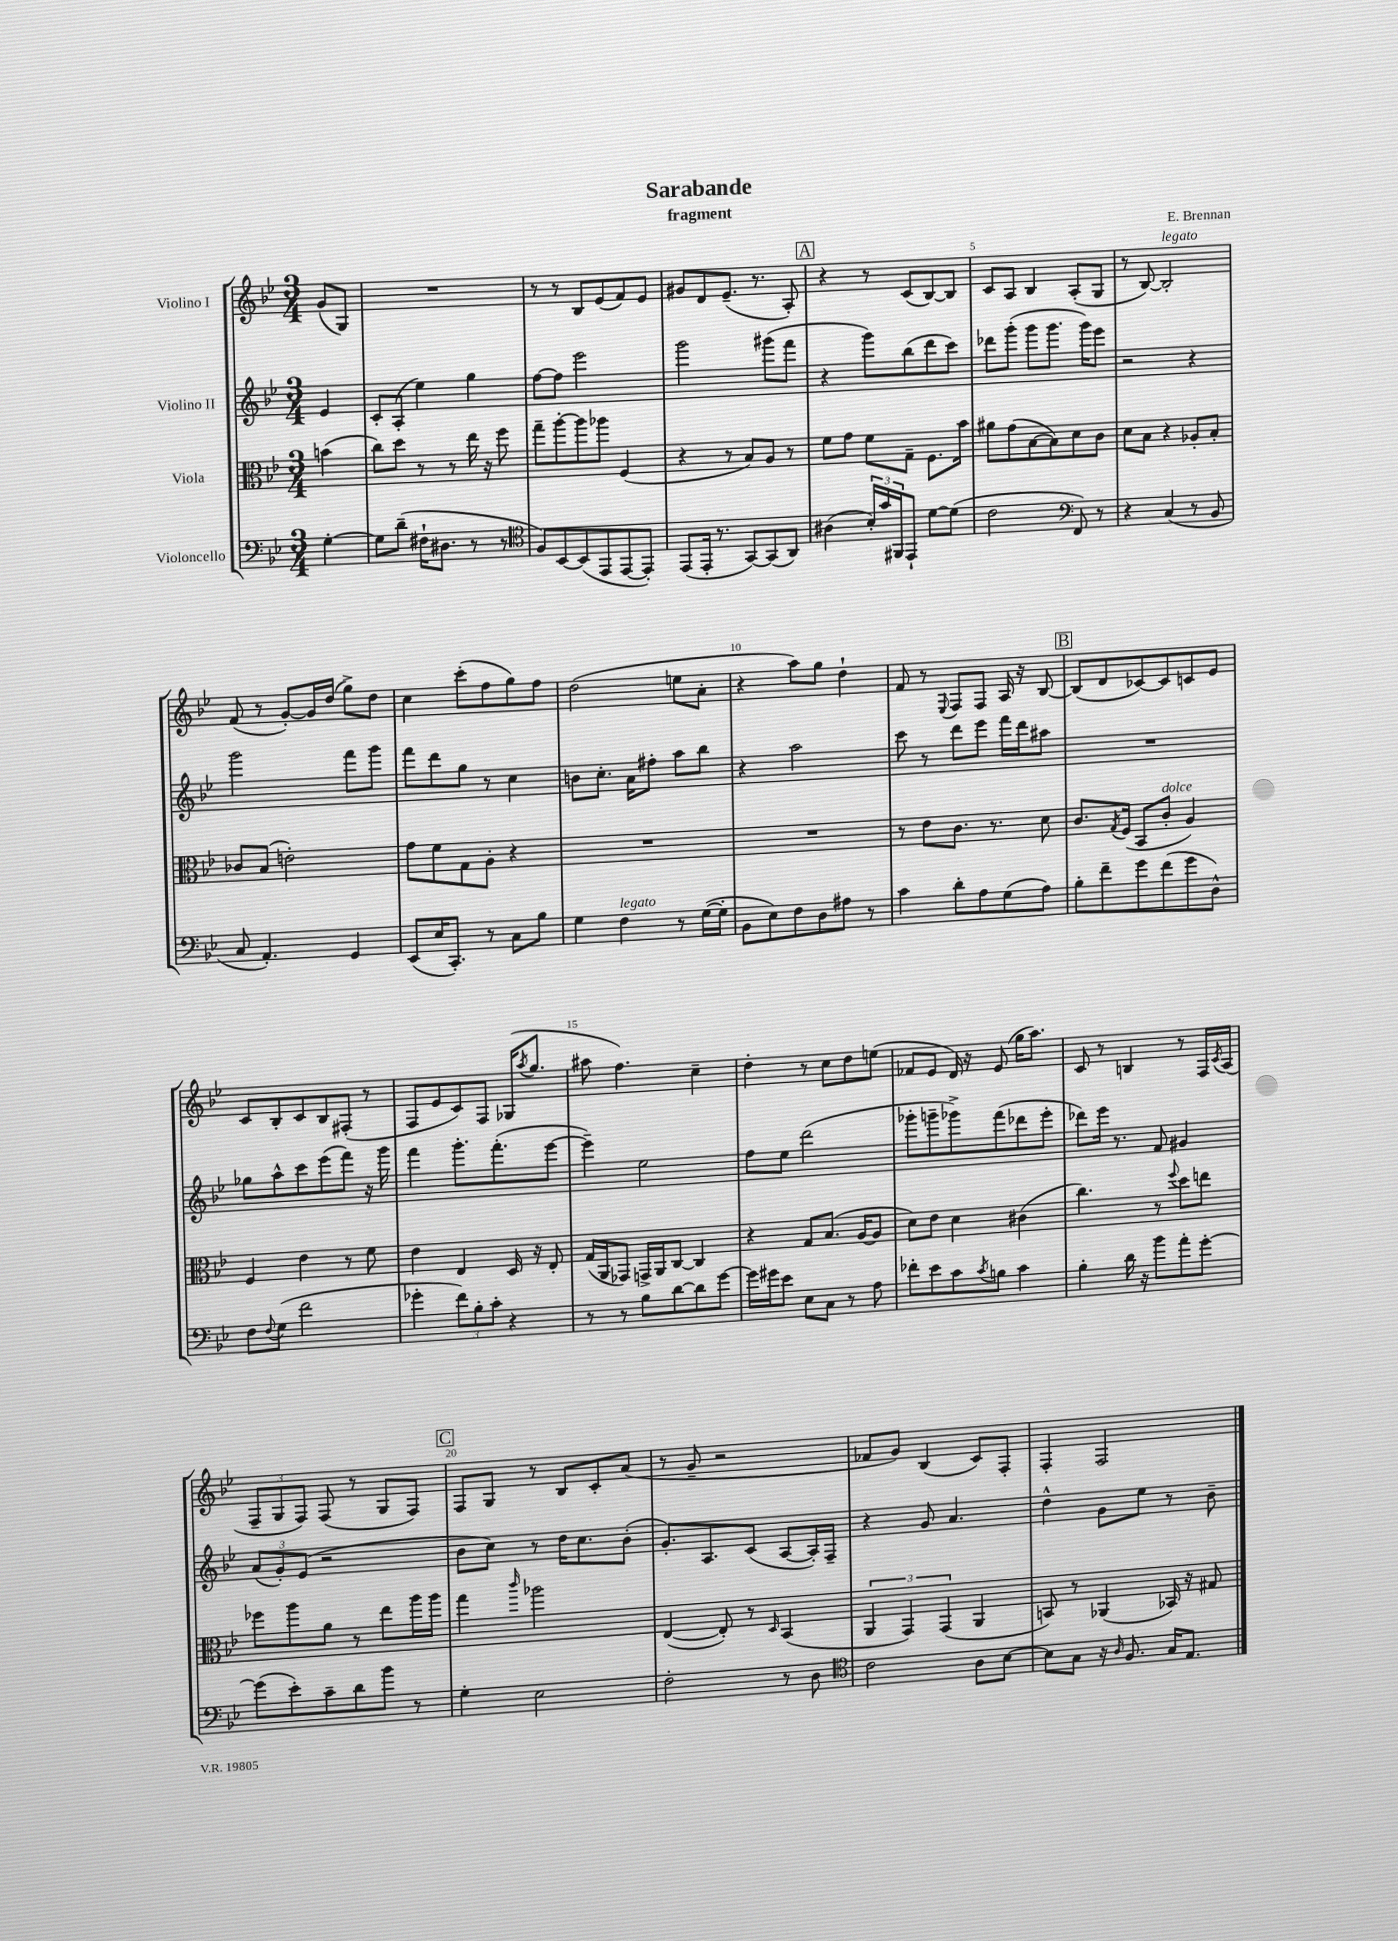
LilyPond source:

\header { title = "Sarabande" composer = "E. Brennan" subtitle = "fragment" }
<<
\new StaffGroup <<
\new Staff = "s0" \with { instrumentName = "Violino I" } {
    \clef treble \key bes \major \numericTimeSignature \time 3/4 \partial 4
    g'8( g8) |
    R2. |
    r8 r8 bes8 ees'8( f'8) ees'8 |
    gis'8 d'8 ees'8.--( r8. a8-.) |
    \mark \markup { \box "A" } r4 r8 c'8( bes8~) bes8 |
    c'8 a8 bes4 a8-.( g8 |
    r8 bes8~) bes2-.^\markup { \italic "legato" } |
    f'8( r8 g'8~-.) g'16 d''16( g''8->) d''8 |
    c''4 c'''8-.( f''8 g''8) f''8 |
    d''2( e''8 a'8-. |
    r4 a''8) g''8 d''4-! |
    f'8 r8 \appoggiatura { ees8 } f8 f8 a16 r16 bes8~ |
    \mark \markup { \box "B" } bes8( d'8 ces'8~) ces'8 c'8 ees'8 |
    c'8 bes8-. c'8 bes8 fis8-.( r8 |
    f8 ees'8 c'8) f8 ges16( \acciaccatura { a''8 } g''8. |
    ais''8 f''4.) c''4-- |
    d''4-. r8 c''8 d''8 e''8( |
    fes'8 ees'8 d'16) r16 ees'8( g''16 a''8.) |
    c'8 r8 b4 r8 f16 \acciaccatura { c'8 } a16( |
    \tuplet 3/2 { f8-- g8 f8) } f8( r8 g8 f8) |
    \mark \markup { \box "C" } f8 g8 r8 bes8 c'8-. a'8( |
    r8 g'8-- r2 |
    fes'8 g'8) bes4( c'8) f8-. |
    f4-. f2 \bar "|." |
}
\new Staff = "s1" \with { instrumentName = "Violino II" } {
    \clef treble \key bes \major \numericTimeSignature \time 3/4 \partial 4
    ees'4 |
    c'8-. a8-.( ees''4) g''4 |
    f''8~ f''8 ees'''2 |
    g'''2 gis'''8( f'''8 |
    \mark \markup { \box "A" } r4 g'''8) bes''8( d'''8 c'''8) |
    des'''8 g'''8-.( g'''8 g'''8. g'''16) ees'''8 |
    r2 r4 |
    g'''2 f'''8 g'''8 |
    f'''8 d'''8 g''8 r8 c''4 |
    b'8 c''8.-. a'16 fis''8-. a''8 bes''8 |
    r4 a''2 |
    c'''8 r8 d'''8 ees'''8 f'''16 d'''16 ais''8 |
    \mark \markup { \box "B" } R2. |
    ges''8 a''8-^ c'''8 ees'''8( f'''8) r16 g'''16 |
    f'''4 g'''8.-. f'''8.-.( ees'''8~ |
    ees'''4--) ees''2 |
    f''8 ees''8 d'''2( |
    ges'''8-. g'''8-- ges'''8->) f'''8( des'''8 ees'''8-. |
    des'''8) ees'''16 r8. f'8 gis'4 |
    \tuplet 3/2 { a'8( g'8-.) ees'8( } r2 |
    \mark \markup { \box "C" } bes'8 c''8) r8 d''16 c''8. bes'8-.( |
    g'8.-.) a8. c'8( a8~ a16-.) f16-- |
    r4 g'8 a'4. |
    d''4-^ g'8 ees''8 r8 bes'8-- \bar "|." |
}
\new Staff = "s2" \with { instrumentName = "Viola" } {
    \clef alto \key bes \major \numericTimeSignature \time 3/4 \partial 4
    b'4( |
    c''8) d''8 r8 r8 ees''16 r16 f''8 |
    g''8-- a''8~-. a''8 aes''8 f4( |
    r4 r8 bes8) a8 r8 |
    \mark \markup { \box "A" } f'8 g'8 f'8 g8-- f8. bes'16 |
    ais'8 g'8( bes8~ bes8) d'8 c'8 |
    d'8 bes8 r4 aes8-. bes8-. |
    ces'8 bes8( e'2-.) |
    g'8 f'8 g8 a8-. r4 |
    R2. |
    R2. |
    r8 ees'8 c'8. r8. d'8 |
    \mark \markup { \box "B" } c'8. \acciaccatura { g8 } f16( bes,8 c'8-.^\markup { \italic "dolce" } a4) |
    f4 ees'4 r8 f'8 |
    ees'4 ees4 d16 r16 ees8-. |
    g16( a,16 ges,8) g,16-> a,16 c8~ c4 |
    r4 g8 bes8.( a16~ a8 |
    d'8) ees'8 d'4 cis'4( |
    c''4.) r8 \appoggiatura { f''8 } d''8 e''8 |
    fes''8 a''8 a'8 r8 ees''8 a''16 a''16 |
    \mark \markup { \box "C" } g''4 \grace { c'''16 } aes''2 |
    ees4~( ees8-.) r8 \grace { d16 } bes,4( |
    \tuplet 3/2 { a,4 g,4) g,4( } a,4 |
    b,8) r8 aes,4( bes,16) r16 gis8 \bar "|." |
}
\new Staff = "s3" \with { instrumentName = "Violoncello" } {
    \clef bass \key bes \major \numericTimeSignature \time 3/4 \partial 4
    g4~-. |
    g8 d'8--( fis16-! dis8. r8 r8 |
    \clef tenor f8) bes,8~ bes,8( ees,8 ees,8~ ees,8-.) |
    ees,8( ees,16-. r8. g,8~) g,8( a,8) |
    \mark \markup { \box "A" } ais4( \tuplet 3/2 { bes16-.) g'16 fis,16 } ees,8-! d'8~ d'8( |
    c'2 \clef bass f,8) r8 |
    r4 c4( r8 bes,8 |
    c8 a,4.-.) g,4 |
    ees,8( ees16 c,8.-.) r8 c8 bes8 |
    g4 f4^\markup { \italic "legato" } r8 g16~( g16-. |
    bes,8 ees8) f8 d8 ais8 r8 |
    c'4 d'8-. a8 g8( a8) |
    \mark \markup { \box "B" } bes8-. f'8-- g'8 f'8( g'8 d8-^) |
    f8 \appoggiatura { f8 } g8( f'2 |
    ges'4-. \tuplet 3/2 { f'8) bes8-. c'8-. } r4 |
    r8 r8 bes8 d'8~ d'8 g'8~ |
    g'16 gis'16 ees'8 ees8 c8 r8 a8 |
    fes'8-. ees'8 c'8 \acciaccatura { c'8 } b8 c'4 |
    bes4-. d'16 r16 bes'8 a'8-. g'8~-. |
    g'8( ees'8-.) c'8-- d'8 bes'8 r8 |
    \mark \markup { \box "C" } g4-. ees2 |
    f2-. r8 d8 |
    \clef tenor c'2 a8 bes8~ |
    bes8 g8 r16 \grace { a16 } f8. g16 ees8. \bar "|." |
}
>>
>>
\layout { \context { \Score \override BarNumber.break-visibility = ##(#f #t #t) barNumberVisibility = #(every-nth-bar-number-visible 5) } }
